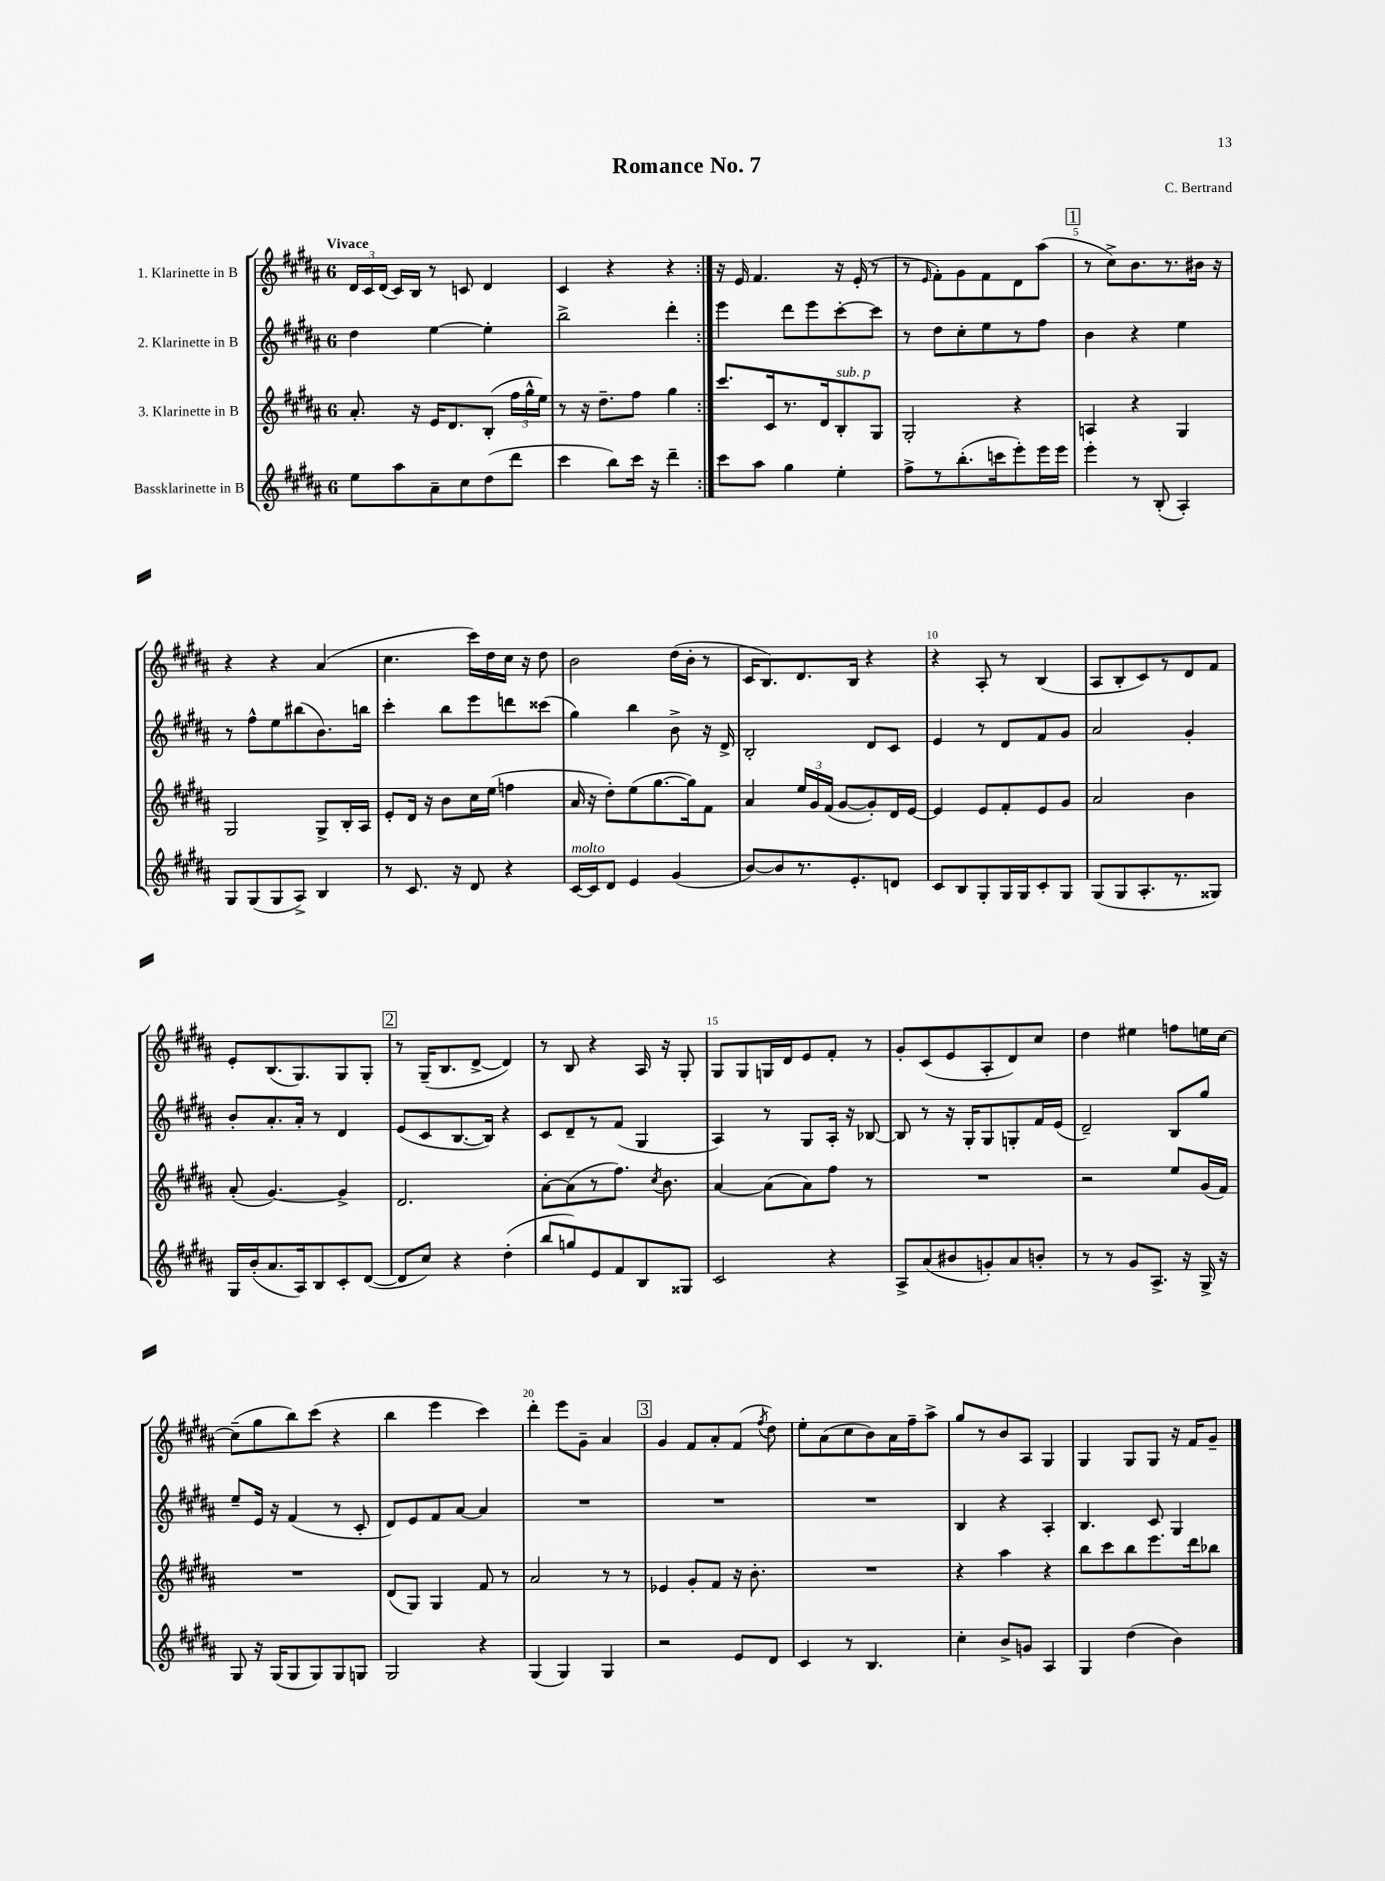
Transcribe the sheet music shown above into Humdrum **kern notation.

**kern	**kern	**kern	**kern
*staff4	*staff3	*staff2	*staff1
*clefG2	*clefG2	*clefG2	*clefG2
*k[f#c#g#d#a#]	*k[f#c#g#d#a#]	*k[f#c#g#d#a#]	*k[f#c#g#d#a#]
*M6/8	*M6/8	*M6/8	*M6/8
8ee	8.a#'	4dd#	24d#
.	.	.	24c#
.	.	.	(24d#
8aa#	.	.	16c#)
.	16r	.	16B
8a#~	16e	[4ee	8r
.	8.d#	.	.
8cc#	.	.	8c
(8dd#	(8B'	4ee']	4d#
8ddd#	24ff#	.	.
.	24gg#^^	.	.
.	24ee)	.	.
=	=	=	=
4ccc#	8r	2bb^	4c#
.	16r	.	.
.	8.dd#~	.	.
8bb)	.	.	4r
16ccc#	8ff#	.	.
16r	.	.	.
4ddd#~	4gg#	4ddd#'	4r
=:|!	=:|!	=:|!	=:|!
8ccc#	8.ccc#	4eee	16r
.	.	.	16e
8aa#	.	.	4.f#
.	16c#	.	.
4gg#	8.r	8ddd#	.
.	.	8eee	.
.	16d#	.	.
4ee'	8B'	[8ccc#'	16r
.	.	.	(16e'
.	8G#	8ccc#]	8r
=	=	=	=
8ff#^	2G#'	8r	8r
.	.	.	16qqe
8r	.	8dd#	8f#')
(8.bb'	.	8cc#'	8g#
.	.	8ee	8f#
16ccc	.	.	.
8eee')	4r	8r	8d#
16eee	.	8ff#	(8aa#
16eee	.	.	.
=	=	=	=
4eee'	4A	4b	8r
.	.	.	8cc#^)
8r	4r	4r	8.b
(8B'	.	.	.
.	.	.	8.r
4A#')	4G#	4ee	.
.	.	.	16b#
.	.	.	16r
=	=	=	=
8G#	2G#	8r	4r
(8G#	.	8ff#^^	.
8G#	.	8ee	4r
8A#^)	.	(8bb#	.
4B	8G#^	8.b)	(4a#
.	16B'	.	.
.	16A#	16bb	.
=	=	=	=
8r	8e'	4ccc#'	4.cc#
8.c#	16d#	.	.
.	16r	.	.
.	8b	8bb	.
16r	.	.	.
8d#	16cc#	8eee	16ccc#)
.	(16ee	.	16dd#
4r	4ff	8ddd	16cc#
.	.	.	16r
.	.	(8ccc##	8dd#
=	=	=	=
[16c#	16a#	4gg#)	2b
16c#]	16r	.	.
8d#	8dd#')	.	.
4e	(8ee	4bb	.
.	[8.gg#	.	.
(4g#	.	8b^	(16dd#
.	16gg#])	.	16b'
.	8f#	16r	8r
.	.	16d#^	.
=	=	=	=
[8b)	4a#	2B'	16c#
.	.	.	8.B)
8b]	.	.	.
8.r	24ee	.	8.d#
.	24g#	.	.
.	(24f#	.	.
.	[8g#	.	.
8.e'	.	.	16B
.	8g#'])	8d#	4r
8d	16d#	8c#	.
.	[16e	.	.
=	=	=	=
8c#	4e]	4e	4r
8B	.	.	.
8G#'	8e	8r	8A#'
16G#	8f#'	8d#	8r
16G#	.	.	.
8c#'	8e	8f#	(4B
8G#	8g#	8g#	.
=	=	=	=
(8G#	2a#	2a#	8A#
8G#	.	.	8B'
8.A#'	.	.	8c#)
.	.	.	8r
8.r	.	.	.
.	4b	4g#'	8d#
8G##)	.	.	8f#
=	=	=	=
16G#	(8a#'	8b'	8e'
(16b'	.	.	.
8.a#	[4.g#)	8.a#'	(8.B
16A#)	.	16a#'	8.G#)
8B	.	8r	.
8c#'	4g#^]	4d#	8G#
([8d#	.	.	8G#'
=	=	=	=
8d#]	2.d#	(8e	8r
8cc#)	.	8c#	(16G#~
.	.	.	8.B
4r	.	[8.B	.
.	.	.	[8d#^
.	.	16B])	.
(4dd#'	.	4r	4d#])
=	=	=	=
8bb	[8a#'	8c#	8r
8gg)	(8a#]	8d#~	8B
8e	8r	8r	4r
8f#	8.ff#)	(8f#	.
8B	.	4G#	16A#
.	8qcc#	.	.
.	8.b	.	16r
8G##	.	.	8G#'
=	=	=	=
2c#	[4a#	4A#)	8G#
.	.	.	8G#
.	(8a#]	8r	16G
.	.	.	16d#
.	8a#)	8G#	8e
4r	8ff#	16A#'	8f#'
.	.	16r	.
.	8r	[8B-	8r
=	=	=	=
8A#^	2.r	8B-]	8g#'
(8a#	.	8r	(8c#
8b#	.	16r	8e
.	.	16G#'	.
8g')	.	8G#	8A#'
8a#	.	8G'	8d#)
8b'	.	16f#	8cc#
.	.	(16e	.
=	=	=	=
8r	2r	2d#~)	4dd#
8r	.	.	.
8g#	.	.	4ee#
8.A#^	.	.	.
.	8ee	8B	8ff
16r	.	.	.
16G#^	(16g#	8gg#	16ee
16r	16f#)	.	[16cc#
=	=	=	=
8G#	2.r	8ee~	(8cc#~]
16r	.	16e	8gg#
(16G#	.	16r	.
8G#	.	(4f#	8bb)
8G#)	.	.	(8ccc#
8G#	.	8r	4r
8G	.	8c#'	.
=	=	=	=
2G#	(8d#	8d#)	4bb
.	8G#)	8e	.
.	4G#	8f#	4eee
.	.	[8a#	.
4r	8f#	4a#]	4ccc#)
.	8r	.	.
=	=	=	=
(4G#	2a#	2.r	4ddd#'
4G#)	.	.	8eee
.	.	.	8g#~
4G#	8r	.	4a#
.	8r	.	.
=	=	=	=
2r	4e-	2.r	4g#
.	8g#'	.	8f#
.	8f#	.	8a#'
8e	16r	.	(8f#
.	8.b'	.	.
.	.	.	8qff#
8d#	.	.	8dd#)
=	=	=	=
4c#	2.r	2.r	8ee'
.	.	.	(8a#
8r	.	.	8cc#
4.B	.	.	8b)
.	.	.	16a#
.	.	.	16ff#~
.	.	.	8aa#^
=	=	=	=
4cc#'	4r	4B	8gg#
.	.	.	8r
8b^	4aa#	4r	8b
8g	.	.	8A#
4A#	4r	4A#'	4G#
=	=	=	=
4G#	8bb	4.B	4G#
.	8ccc#	.	.
(4dd#	8bb	.	8G#
.	8.eee	8c#	8G#
4b)	.	4G#	16r
.	16ddd#	.	16f#
.	8bb-	.	8g#~
==	==	==	==
*-	*-	*-	*-
